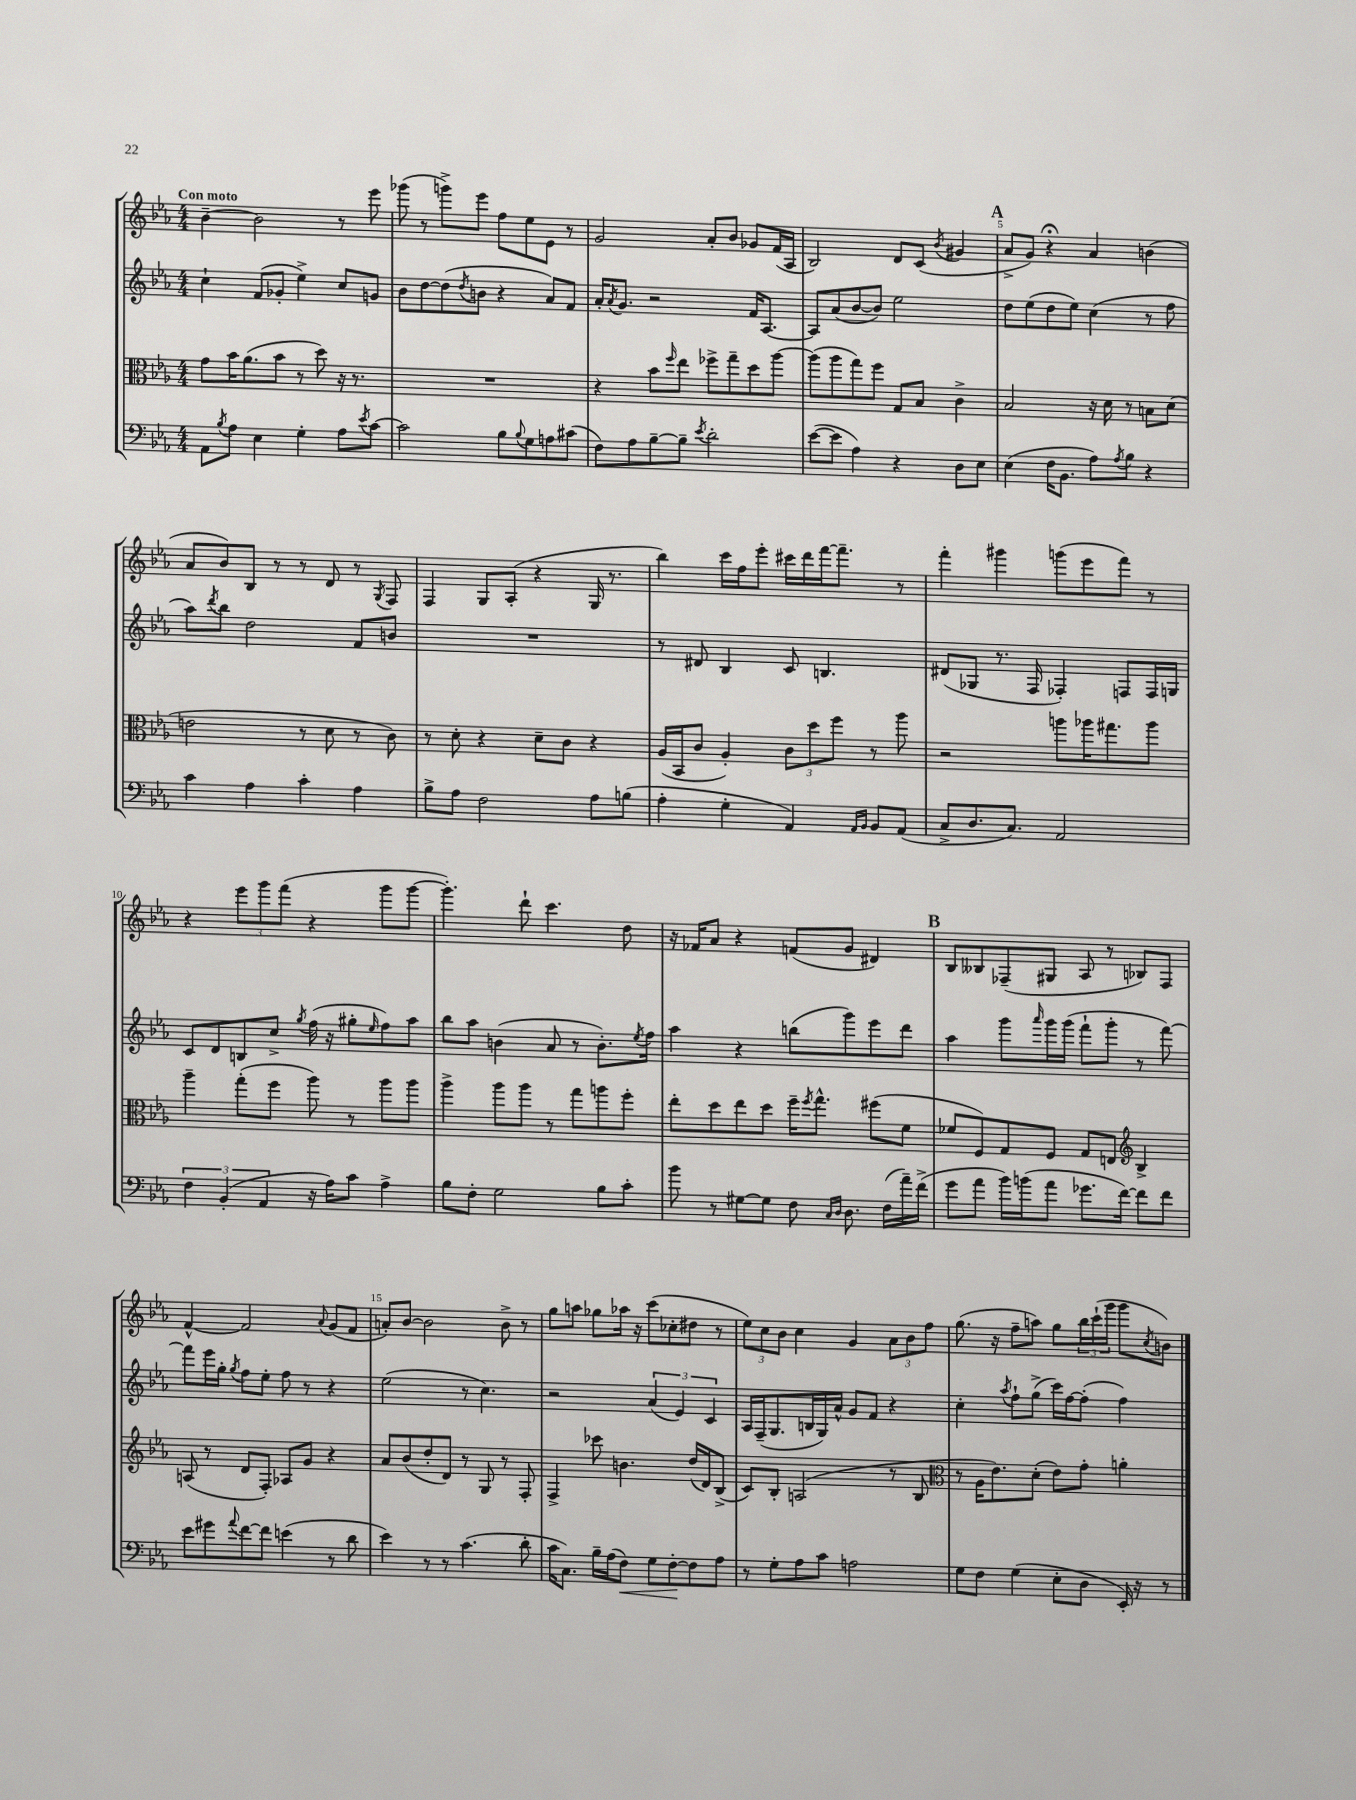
<<
\new StaffGroup <<
\new Staff = "s0" {
    \clef treble \key ees \major \numericTimeSignature \time 4/4 \tempo "Con moto"
    bes'4~-- bes'2 r8 ees'''8 |
    ges'''8( r8 g'''8->) ees'''8 f''8 ees''8 ees'8 r8 |
    g'2 aes'8-. bes'8 ges'8 f'16( aes16 |
    bes2) d'8 c'8( \acciaccatura { bes'8 } gis'4 |
    \mark \markup { \bold "A" } aes'8-> g'8) r4\fermata aes'4 b'4( |
    aes'8 bes'8) bes8 r8 r8 d'8 r8 \acciaccatura { g8 } f8 |
    f4 g8 aes8-.( r4 g16 r8. |
    bes''4) c'''16 f''16 ees'''8-. cis'''16 d'''16 f'''16~ f'''8.-- r8 |
    f'''4-. gis'''4 g'''8( ees'''8 f'''8) r8 |
    r4 \tuplet 3/2 { ees'''8 g'''8 f'''8( } r4 g'''8 g'''8~ |
    g'''4.-.) d'''8-! c'''4. d''8 |
    r16 fes'16 aes'8 r4 f'8( g'8 dis'4) |
    \mark \markup { \bold "B" } bes8 beses8 fes8--( gis8 aes8 r8 bes8) fes8 |
    f'4~-^ f'2 \appoggiatura { aes'8 } g'8( f'8 |
    a'8-.) bes'8~ bes'2 bes'8-> r8 |
    g''8 a''8 ges''8 aes''16 r16 c'''8( ces''8-. dis''8 r8 |
    \tuplet 3/2 { ees''8) c''8 bes'8 } c''4 g'4 \tuplet 3/2 { aes'8 bes'8 f''8 } |
    g''8.( r16 f''8-- a''8) g''8 \tuplet 3/2 { bes''16 c'''16-!( g'''16 } g'''8 \acciaccatura { c''8 } b'8) \bar "|." |
}
\new Staff = "s1" {
    \clef treble \key ees \major \numericTimeSignature \time 4/4
    c''4-! f'8( ges'8-. ees''4->) c''8 g'8 |
    bes'8 d''8~ d''8( \acciaccatura { d''8 } b'8 r4 aes'8) f'8 |
    aes'16-. \acciaccatura { aes'8 } g'8. r2 f'16 aes8.~ |
    aes8 aes'8( bes'8~ bes'8) ees''2 |
    \mark \markup { \bold "A" } d''8 ees''8( d''8 ees''8) c''4( r8 f''8 |
    aes''8) \acciaccatura { d'''8 } bes''8 d''2 f'8 b'8 |
    R1 |
    r8 dis'8 bes4 c'8 b4. |
    dis'8( ges8 r8. f16 fes4-.) f8 f16 g16 |
    c'8 d'8 b8 c''8-> \acciaccatura { g''8 } f''16( r16 gis''8-. \grace { ees''16 } f''8) aes''8 |
    bes''8 aes''8 b'4( aes'8 r8 b'8.-.) \acciaccatura { ees''8 } f''16 |
    aes''4 r4 b''8( g'''8) ees'''8 d'''8 |
    \mark \markup { \bold "B" } aes''4 g'''8 \grace { aes'''16 } g'''16 g'''16( f'''8-! g'''8-. r8 f'''8~) |
    f'''8 ees'''16 g''16-. \acciaccatura { g''8 } f''8 ees''8-. f''8 r8 r4 |
    ees''2( r8 c''4.) |
    r2 \tuplet 3/2 { aes'4( ees'4) c'4 } |
    aes16 f16--( g8. b16 g16) aes'16-^ g'8 f'8 r4 |
    c''4-. \acciaccatura { aes''8 } f''8-! g''8->( c'''16) f''16~ f''8-.( f''4) \bar "|." |
}
\new Staff = "s2" {
    \clef alto \key ees \major \numericTimeSignature \time 4/4
    g'8 bes'16 aes'8.( bes'8 r8 d''8) r16 r8. |
    R1 |
    r4 bes'8 \grace { f''16 } ees''8 fes''8-> g''8-- d''8 aes''8~ |
    aes''8( aes''8 g''8) f''8 g8 bes8 c'4-> |
    \mark \markup { \bold "A" } bes2 r16 d'16 r8 b8 d'8( |
    e'2 r8 d'8 r8 c'8) |
    r8 d'8-. r4 d'8-- c'8 r4 |
    aes16( bes,16 c'8 aes4-.) \tuplet 3/2 { c'8 d''8 f''8 } r8 aes''8 |
    r2 a''8 aes''16 gis''8. aes''8 |
    aes''4-- g''8-.( f''8 aes''8) r8 aes''8 aes''8 |
    aes''4-> aes''8 aes''8 r8 g''8 a''8 f''8-. |
    ees''8-. d''8 ees''8 d''8 f''16-- \acciaccatura { f''8 } g''8.-^ fis''8( f'8 |
    \mark \markup { \bold "B" } fes'8 f8) g8 f8 g8 e8 \clef treble bes4-> |
    a8( r8 d'8 f8-.) aes8 g'8 r4 |
    aes'8 bes'8( d''8-. d'8) r8 g8 r8 f8-. |
    f4-> ces'''8 b'4. d''16( d'16) bes8->( |
    c'8) bes8-. a2( r8 bes8 |
    \clef alto r8 aes16 ees'8.) d'8-.( ees'8) g'8-. a'4-. \bar "|." |
}
\new Staff = "s3" {
    \clef bass \key ees \major \numericTimeSignature \time 4/4
    aes,8 \acciaccatura { bes8 } aes8 ees4 g4-. aes8 \acciaccatura { ees'8 } c'8~ |
    c'2 bes8 \appoggiatura { bes8 } g8 a8 cis'8( |
    f8) aes8 bes8~-- bes8-- \acciaccatura { ees'8 } d'2-. |
    ees'8~( ees'8 aes4) r4 d8 ees8 |
    \mark \markup { \bold "A" } ees4( f16 bes,8. aes8) \acciaccatura { aes8 } bes8 r4 |
    c'4 aes4 c'4-. aes4 |
    bes8-> aes8 f2 aes8 b8( |
    aes4-. g4-. aes,4) \grace { aes,16 bes,16 } bes,8 aes,8( |
    c8-> d8. c8.) aes,2 |
    \tuplet 3/2 { f4 bes,4-.( aes,4 } r16 aes16) c'8 aes4-> |
    bes8 f8-. g2 bes8 c'8-. |
    bes'8 r8 gis8~ gis8 f8 \grace { c16 d16 } d8. f16( aes'16--) f'16->( |
    \mark \markup { \bold "B" } g'8 aes'8 bes'16) b'16( aes'8 ges'8. f'16~) f'8 f'8 |
    ees'8 gis'8 \appoggiatura { aes'8 } f'8~ f'8 e'4( r8 d'8 |
    ees'4) r8 r8 c'4.( d'8-. |
    c'16 c8.) bes16-- aes16( f8\<) g8 f8~-.\! f8 aes8 |
    r8 g8-. aes8 c'8 a2 |
    g8 f8 g4( ees8-. d8 ees,16-.) r16 r8 \bar "|." |
}
>>
>>
\layout { \context { \Score \override BarNumber.break-visibility = ##(#f #t #t) barNumberVisibility = #(every-nth-bar-number-visible 5) } }
